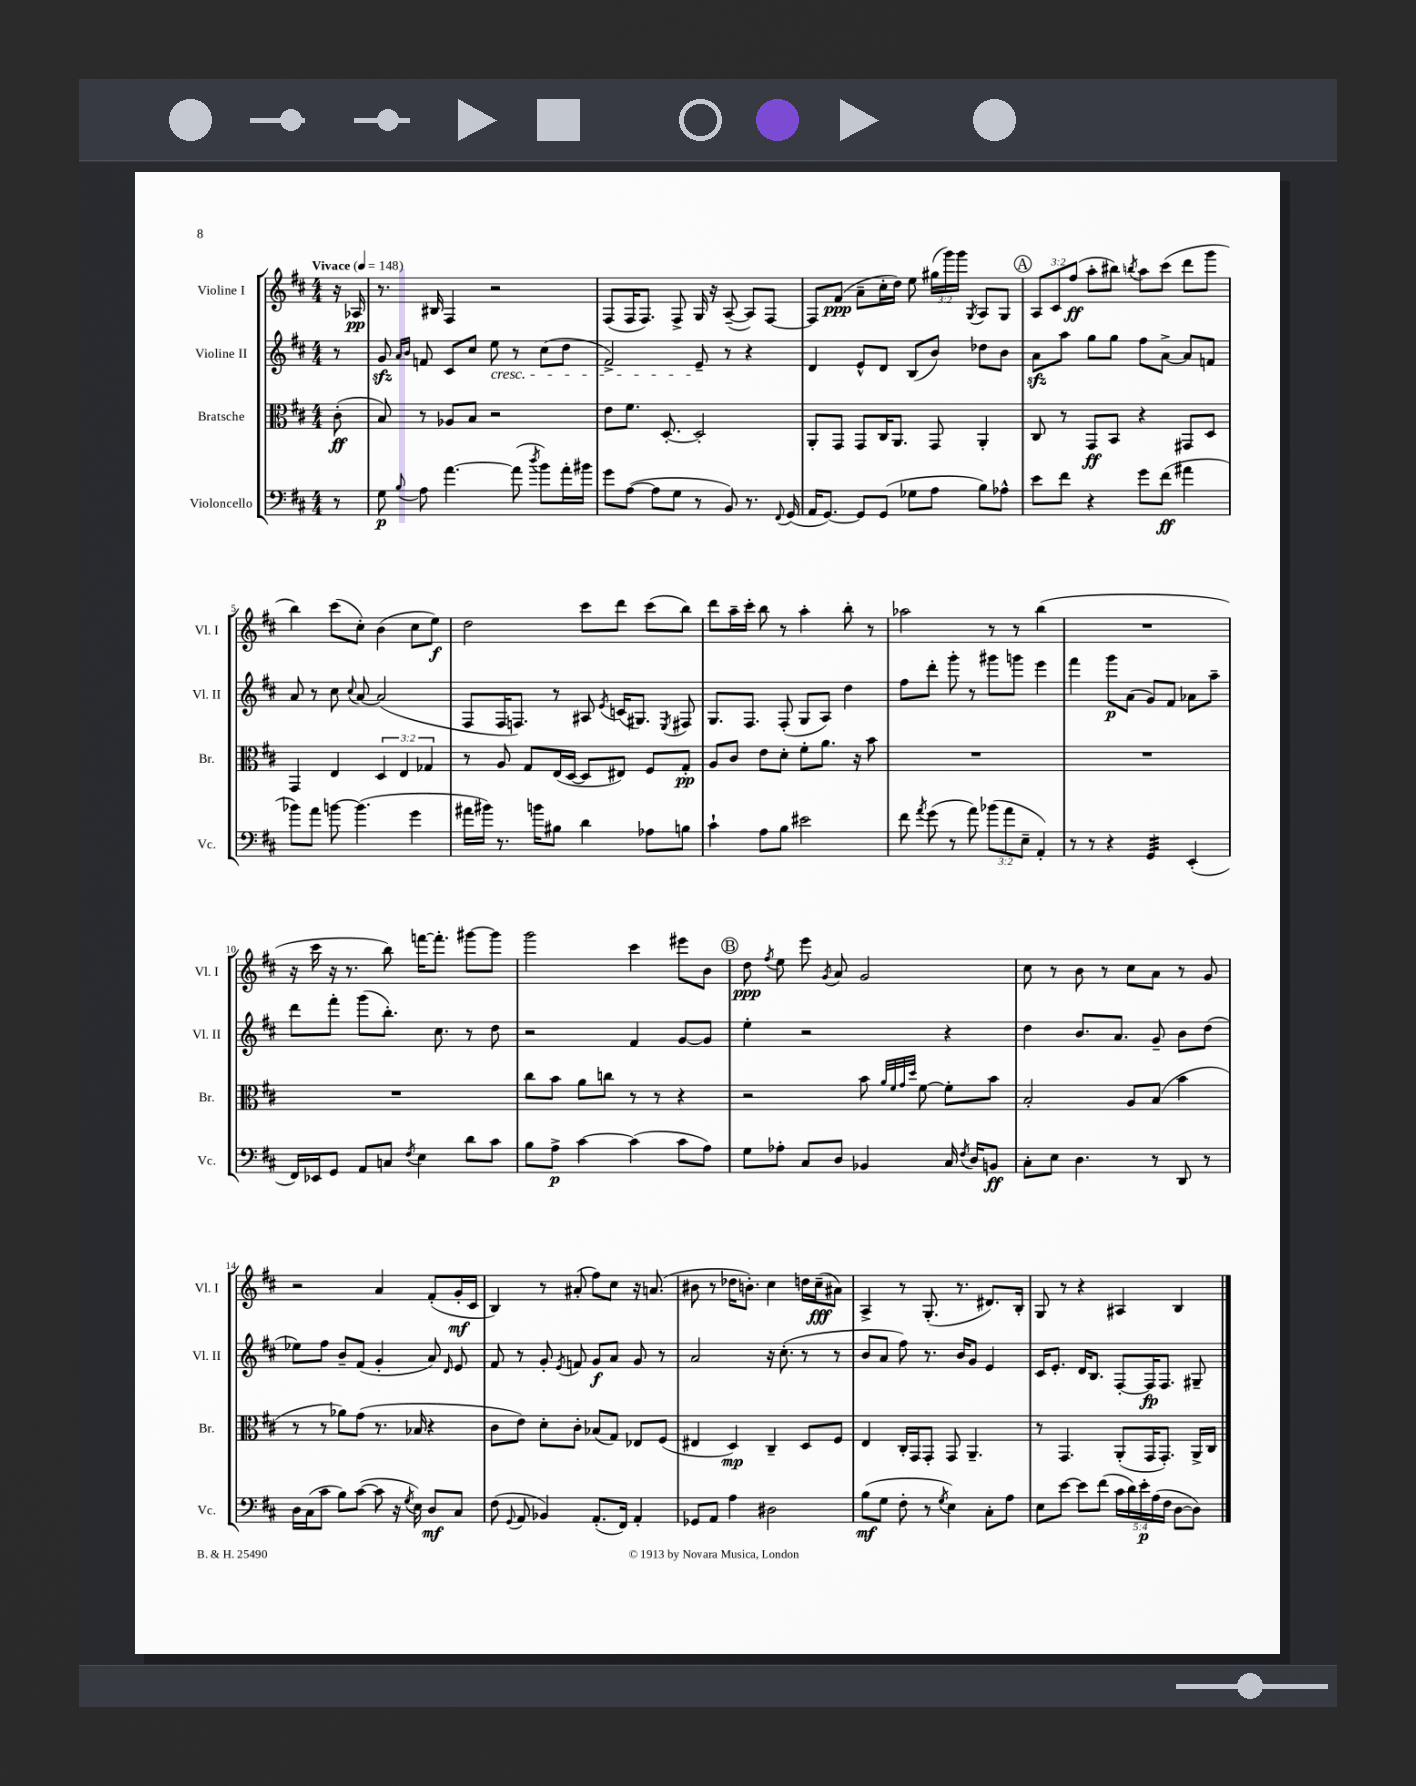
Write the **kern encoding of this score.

**kern	**dynam	**kern	**dynam	**kern	**dynam	**kern	**dynam
*part4	*part4	*part3	*part3	*part2	*part2	*part1	*part1
*staff4	*staff4	*staff3	*staff3	*staff2	*staff2	*staff1	*staff1
*I"Violoncello	*	*I"Bratsche	*	*I"Violine II	*	*I"Violine I	*
*I'Vc.	*	*I'Br.	*	*I'Vl. II	*	*I'Vl. I	*
*clefF4	*	*clefC3	*	*clefG2	*	*clefG2	*
*k[f#c#]	*	*k[f#c#]	*	*k[f#c#]	*	*k[f#c#]	*
*M4/4	*	*M4/4	*	*M4/4	*	*M4/4	*
*MM148	*	*MM148	*	*MM148	*	*MM148	*
=	=	=	=	=	=	=	=
!	!	!	!	!	!	!LO:TX:a:B:t=Vivace	!
8r	.	(8c#'\	ff	8r	.	16r	.
.	.	.	.	.	.	16A-X/	pp
=1	=1	=1	=1	=1	=1	=1	=1
8G\	p	8B/)	.	8gzz/	.	8.r	.
.	.	.	.	16qqa/LL	.	.	.
8qqB/	.	.	.	16qqb/JJ	.	.	.
8A\	.	8r	.	8fn/	.	.	.
.	.	.	.	.	.	16B#X/	.
[4.a\	.	8A-X/L	.	8c#/L	.	4F#/	.
.	.	8B/J	.	8cc#/J	.	.	.
!	!	!	!	!LO:TX:b:i:t=cresc.	!	!	!
.	.	2r	.	8ee\	.	2r	.
(8a\]	.	.	.	8r	.	.	.
8qdd/	.	.	.	.	.	.	.
8b\L)	.	.	.	(8cc#\L	.	.	.
16a'\L	.	.	.	8dd\J	.	.	.
16b#X\JJ	.	.	.	.	.	.	.
=2	=2	=2	=2	=2	=2	=2	=2
8g\L	.	8e\L	.	2f#^/)	.	(8F#/L	.
([8A\J	.	8.f#\J	.	.	.	16F#/K	.
.	.	.	.	.	.	8.F#/J)	.
8A\L]	.	.	.	.	.	.	.
.	.	[8.D'/	.	.	.	.	.
8G\J	.	.	.	.	.	8F#^/	.
8r	.	2D'/]	.	8e~/	.	16G/	.
.	.	.	.	.	.	16r	.
8BB/)	.	.	.	8r	.	([8A~/	.
8.r	.	.	.	4r	.	8A/L])	.
.	.	.	.	.	.	[8F#/J	.
8qqFF#/	.	.	.	.	.	.	.
(16GG/	.	.	.	.	.	.	.
=3	=3	=3	=3	=3	=3	=3	=3
16AA/KL	.	8AA'/L	.	4d/	.	8F#/L]	.
[8.GG/J)	.	.	.	.	.	.	.
.	.	8GG/J	.	.	.	(8f#/J	ppp
8GG/L]	.	8GG/L	.	8e^^/L	.	8a~\L	.
(8GG/J	.	16C#/K	.	8d/J	.	16cc#'\L	.
.	.	8.AA/J	.	.	.	16dd\JJ)	.
8G-X\L	.	.	.	(8B/L	.	8ee\	.
8A\J	.	8GG/	.	8b/J)	.	(24gg#X\LL	.
.	.	.	.	.	.	24ggg\)	.
.	.	.	.	.	.	24ggg\JJ	.
.	.	.	.	.	.	8qG/	.
8B\L)	.	4AA'/	.	8dd-X\L	.	8A/L	.
8A-X^^\J	.	.	.	8b\J	.	8G/J	.
!!LO:REH:place=s1:t=A
=4	=4	=4	=4	=4	=4	=4	=4
8e\L	.	8C#/	.	8azz\L	.	12A/L	.
.	.	.	.	.	.	12c#/	.
8f#\J	.	8r	.	8aa\J	.	.	.
.	.	.	.	.	.	(12ff#/J	ff
4r	.	8GG/L	ff	8gg\L	.	8aa'\L	.
.	.	8BB/J	.	8gg\J	.	8bb#X\J)	.
.	.	.	.	.	.	8qbbn/	.
8g\L	.	4r	.	8ff#\L	.	8aa\L	.
(8f#\J	ff	.	.	[8a^\J	.	(8ccc#\J	.
4a#X\	.	8GG#X/L	.	8a/L]	.	8ddd\L	.
.	.	8D/J	.	8fn/J	.	8ggg\J	.
!!LO:LB:g=z
=5	=5	=5	=5	=5	=5	=5	=5
8b-X\L)	.	4GG/	.	8a/	.	4bb\)	.
8a\J	.	.	.	8r	.	.	.
[8bn\	.	4E/	.	8cc#\	.	(8ccc#\L	.
.	.	.	.	8qqcc#/	.	.	.
(4.b\]	.	.	.	[8a/	.	8cc#'\J)	.
.	.	6D/	.	(2a/]	.	(4b\	.
.	.	6E/	.	.	.	.	.
4g\	.	.	.	.	.	8cc#\L	.
.	.	6G-X/	.	.	.	.	.
.	.	.	.	.	.	8ee\J)	f
=6	=6	=6	=6	=6	=6	=6	=6
16a#X\LL	.	8r	.	8F#/L	.	2dd\	.
16b#X\JJ)	.	.	.	.	.	.	.
8.r	.	8A/	.	16F#/K	.	.	.
.	.	.	.	8.Fn/J)	.	.	.
.	.	8G/L	.	.	.	.	.
16bn\KL	.	.	.	.	.	.	.
8B#X\J	.	(16E/L	.	8r	.	.	.
.	.	[16D/JJ	.	.	.	.	.
4d\	.	8D/L]	.	8A#X/	.	8ccc#\L	.
.	.	.	.	8qe/	.	.	.
.	.	8E#X/J)	.	(16cn/KL	.	8ddd\J	.
.	.	.	.	8.G#X/J)	.	.	.
8A-X\L	.	8F#/L	.	.	.	(8ccc#\L	.
.	.	.	.	8qE/	.	.	.
8Bn\J	.	8G'/J	pp	8F#X/	.	8bb\J)	.
=7	=7	=7	=7	=7	=7	=7	=7
4c#`\	.	8A/L	.	8.G/L	.	8ddd\L	.
.	.	8c#/J	.	.	.	16aa~\L	.
.	.	.	.	8.F#/J	.	16ccc#'\JJ	.
8A\L	.	8e\L	.	.	.	8bb\	.
8B\J	.	8d'\J	.	(8F#'/	.	8r	.
2e#X\	.	8f#'\L	.	8G/L	.	4aa'\	.
.	.	8.a\J	.	8A/J)	.	.	.
.	.	.	.	4dd\	.	8bb'\	.
.	.	16r	.	.	.	.	.
.	.	8b\	.	.	.	8r	.
=8	=8	=8	=8	=8	=8	=8	=8
8f#\	.	1r	.	8ff#\L	.	2aa-X\	.
8qa/	.	.	.	.	.	.	.
(8g\	.	.	.	8ddd'\J	.	.	.
8r	.	.	.	8ggg'\	.	.	.
8a\)	.	.	.	8r	.	.	.
(12b-X\L	.	.	.	8ggg#X\L	.	8r	.
12a\	.	.	.	.	.	.	.
.	.	.	.	8gggn\J	.	8r	.
12E~\J	.	.	.	.	.	.	.
4AA'/)	.	.	.	4eee\	.	(4bb\	.
=9	=9	=9	=9	=9	=9	=9	=9
8r	.	1r	.	4fff#\	.	1r	.
8r	.	.	.	.	.	.	.
4r	.	.	.	8ggg\L	p	.	.
.	.	.	.	(8a\J	.	.	.
*tremolo	*	*	*	*	*	*	*
32GG/LLL	.	.	.	8g/L)	.	.	.
32GG/	.	.	.	.	.	.	.
32GG/	.	.	.	.	.	.	.
32GG/	.	.	.	.	.	.	.
32GG/	.	.	.	8f#/J	.	.	.
32GG/	.	.	.	.	.	.	.
32GG/	.	.	.	.	.	.	.
32GG/JJJ	.	.	.	.	.	.	.
*Xtremolo	*	*	*	*	*	*	*
(4EE'/	.	.	.	8a-X\L	.	.	.
.	.	.	.	8aa~\J	.	.	.
!!LO:LB:g=z
=10	=10	=10	=10	=10	=10	=10	=10
16FF#/LL)	.	1r	.	8ddd\L	.	16r	.
16EE-X/J	.	.	.	.	.	16ccc#\	.
8GG/J	.	.	.	8fff#'\J	.	16r	.
.	.	.	.	.	.	8.r	.
8AA/L	.	.	.	(8ggg\L	.	.	.
8Cn/J	.	.	.	8.bb'\J)	.	8bb\)	.
8qF#/	.	.	.	.	.	.	.
4E\	.	.	.	.	.	[16fffn\KL	.
.	.	.	.	8.cc#\	.	8.fff'\J]	.
8d\L	.	.	.	8r	.	[8ggg#X\L	.
8c#\J	.	.	.	8dd\	.	8ggg#\J]	.
=11	=11	=11	=11	=11	=11	=11	=11
8B\L	.	8cc#\L	.	2r	.	2ggg\	.
8A^\J	p	8b\J	.	.	.	.	.
[4c#\	.	8a\L	.	.	.	.	.
.	.	8ccn\J	.	.	.	.	.
(4c#\]	.	8r	.	4f#/	.	4ccc#\	.
.	.	8r	.	.	.	.	.
8c#\L	.	4r	.	[8g/L	.	8eee#X\L	.
8A\J)	.	.	.	8g/J]	.	8b\J	.
!!LO:REH:place=s1:t=B
=12	=12	=12	=12	=12	=12	=12	=12
8G\L	.	2r	.	4ee'\	.	8dd\	ppp
.	.	.	.	.	.	8qff#/	.
8A-X'\J	.	.	.	.	.	8ee\	.
8C#/L	.	.	.	2r	.	8eee\	.
.	.	.	.	.	.	8qg/	.
8D/J	.	.	.	.	.	8a/	.
4BB-X/	.	8b\	.	.	.	2g/	.
.	.	32qqa/LLL	.	.	.	.	.
.	.	32qqf#/	.	.	.	.	.
.	.	32qqg/	.	.	.	.	.
.	.	32qqdd/JJJ	.	.	.	.	.
.	.	[8f#\	.	.	.	.	.
16C#/	.	8f#'\L]	.	4r	.	.	.
8qF#/	.	.	.	.	.	.	.
16D/KL	.	.	.	.	.	.	.
8BBn/J	ff	8b\J	.	.	.	.	.
=13	=13	=13	=13	=13	=13	=13	=13
8C#'\L	.	2B'/	.	4dd\	.	8cc#\	.
8E\J	.	.	.	.	.	8r	.
4.D\	.	.	.	8.b/L	.	8b\	.
.	.	.	.	.	.	8r	.
.	.	.	.	8.a/J	.	.	.
.	.	8A/L	.	.	.	8cc#\L	.
8r	.	(8B/J	.	8g~/	.	8a\J	.
8DD/	.	4b\	.	8b\L	.	8r	.
8r	.	.	.	(8dd\J	.	8g/	.
!!LO:LB:g=z
=14	=14	=14	=14	=14	=14	=14	=14
16D\LL	.	8r	.	8ee-X\L)	.	2r	.
(16C#\J	.	.	.	.	.	.	.
8c#\J	.	8r	.	8ff#\J	.	.	.
8B\L)	.	8a-X\L)	.	8b~/L	.	.	.
([8c#\J	.	(8g\J	.	(8f#/J	.	.	.
8c#\]	.	8.r	.	4g'/	.	4a/	.
16r	.	.	.	.	.	.	.
8qG/	.	.	.	.	.	.	.
16E\)	.	16B-X/	.	.	.	.	.
8D/L	mf	4r	.	8a/)	.	(8f#'/L	.
.	.	.	.	16qqd/	.	.	.
8C#/J	.	.	.	8e/	.	16g'/L	mf
.	.	.	.	.	.	16c#/JJ	.
=15	=15	=15	=15	=15	=15	=15	=15
(8F#\	.	8c#\L	.	8f#/	.	4B/)	.
8qqGG/	.	.	.	.	.	.	.
8AA/	.	8e\J)	.	8r	.	.	.
4BB-X/)	.	8d'\L	.	8g'/	.	8r	.
.	.	.	.	8qe/	.	.	.
.	.	8c#'\J	.	8fn/	.	(8a#X'/	.
(8.AA'/L	.	(8B-X/L	.	8g/L	f	8ff#\L)	.
.	.	8G/J)	.	8a/J	.	8cc#\J	.
16FF#/Jk)	.	.	.	.	.	.	.
4AA'/	.	8E-X/L	.	8g/	.	16r	.
.	.	.	.	.	.	(8.an/	.
.	.	(8F#/J	.	8r	.	.	.
=16	=16	=16	=16	=16	=16	=16	=16
8GG-X/L	.	4E#X/	.	2a/	.	8b#X\	.
8AA/J	.	.	.	.	.	8r	.
4A\	.	4D/)	mp	.	.	16dd-X\KL	.
.	.	.	.	.	.	8.bn'\J)	.
2D#X\	.	4C#~/	.	16r	.	4cc#\	.
.	.	.	.	(8.cc#'\	.	.	.
.	.	8D/L	.	8r	.	16ddn\LL	.
.	.	.	.	.	.	(16cc#~\J	fff
.	.	8F#/J	.	8r	.	8a#X\J)	.
=17	=17	=17	=17	=17	=17	=17	=17
(8B\L	mf	4E/	.	8b/L	.	4A^/	.
8G\J	.	.	.	8a/J	.	.	.
8F#'\	.	16C#'/LL	.	8ff#\)	.	8r	.
.	.	16GG/J	.	.	.	.	.
8r	.	8GG'/J	.	8.r	.	(8.G'/	.
8qG/	.	.	.	.	.	.	.
4E\)	.	8GG/	.	.	.	.	.
.	.	.	.	16b/KL	.	8.r	.
.	.	4.AA~/	.	8g/J	.	.	.
8C#'\L	.	.	.	4e/	.	8.d#X/L)	.
8A\J	.	.	.	.	.	.	.
.	.	.	.	.	.	16B'/Jk	.
=18	=18	=18	=18	=18	=18	=18	=18
8E\L	.	8r	.	16c#/KL	.	8G/	.
.	.	.	.	8.e'/J	.	.	.
[8e\J	.	4.GG/	.	.	.	8r	.
8e\L]	.	.	.	16d/KL	.	4r	.
.	.	.	.	8.B/J	.	.	.
(8f#\J	.	.	.	.	.	.	.
20c#\LL	.	(8AA'/L	.	[8F#'/L	.	4A#X/	.
20d\)	.	.	.	.	.	.	.
20e'\	p	.	.	.	.	.	.
.	.	16GG/K	.	16F#/K]	fp	.	.
(20A\	.	.	.	.	.	.	.
.	.	8.GG'/J)	.	8.F#/J	.	.	.
20F#\JJ	.	.	.	.	.	.	.
[8D\L	.	.	.	.	.	4B/	.
8D\J])	.	16AA^/LL	.	8G#X~/	.	.	.
.	.	16C#/JJ	.	.	.	.	.
==	==	==	==	==	==	==	==
*-	*-	*-	*-	*-	*-	*-	*-
